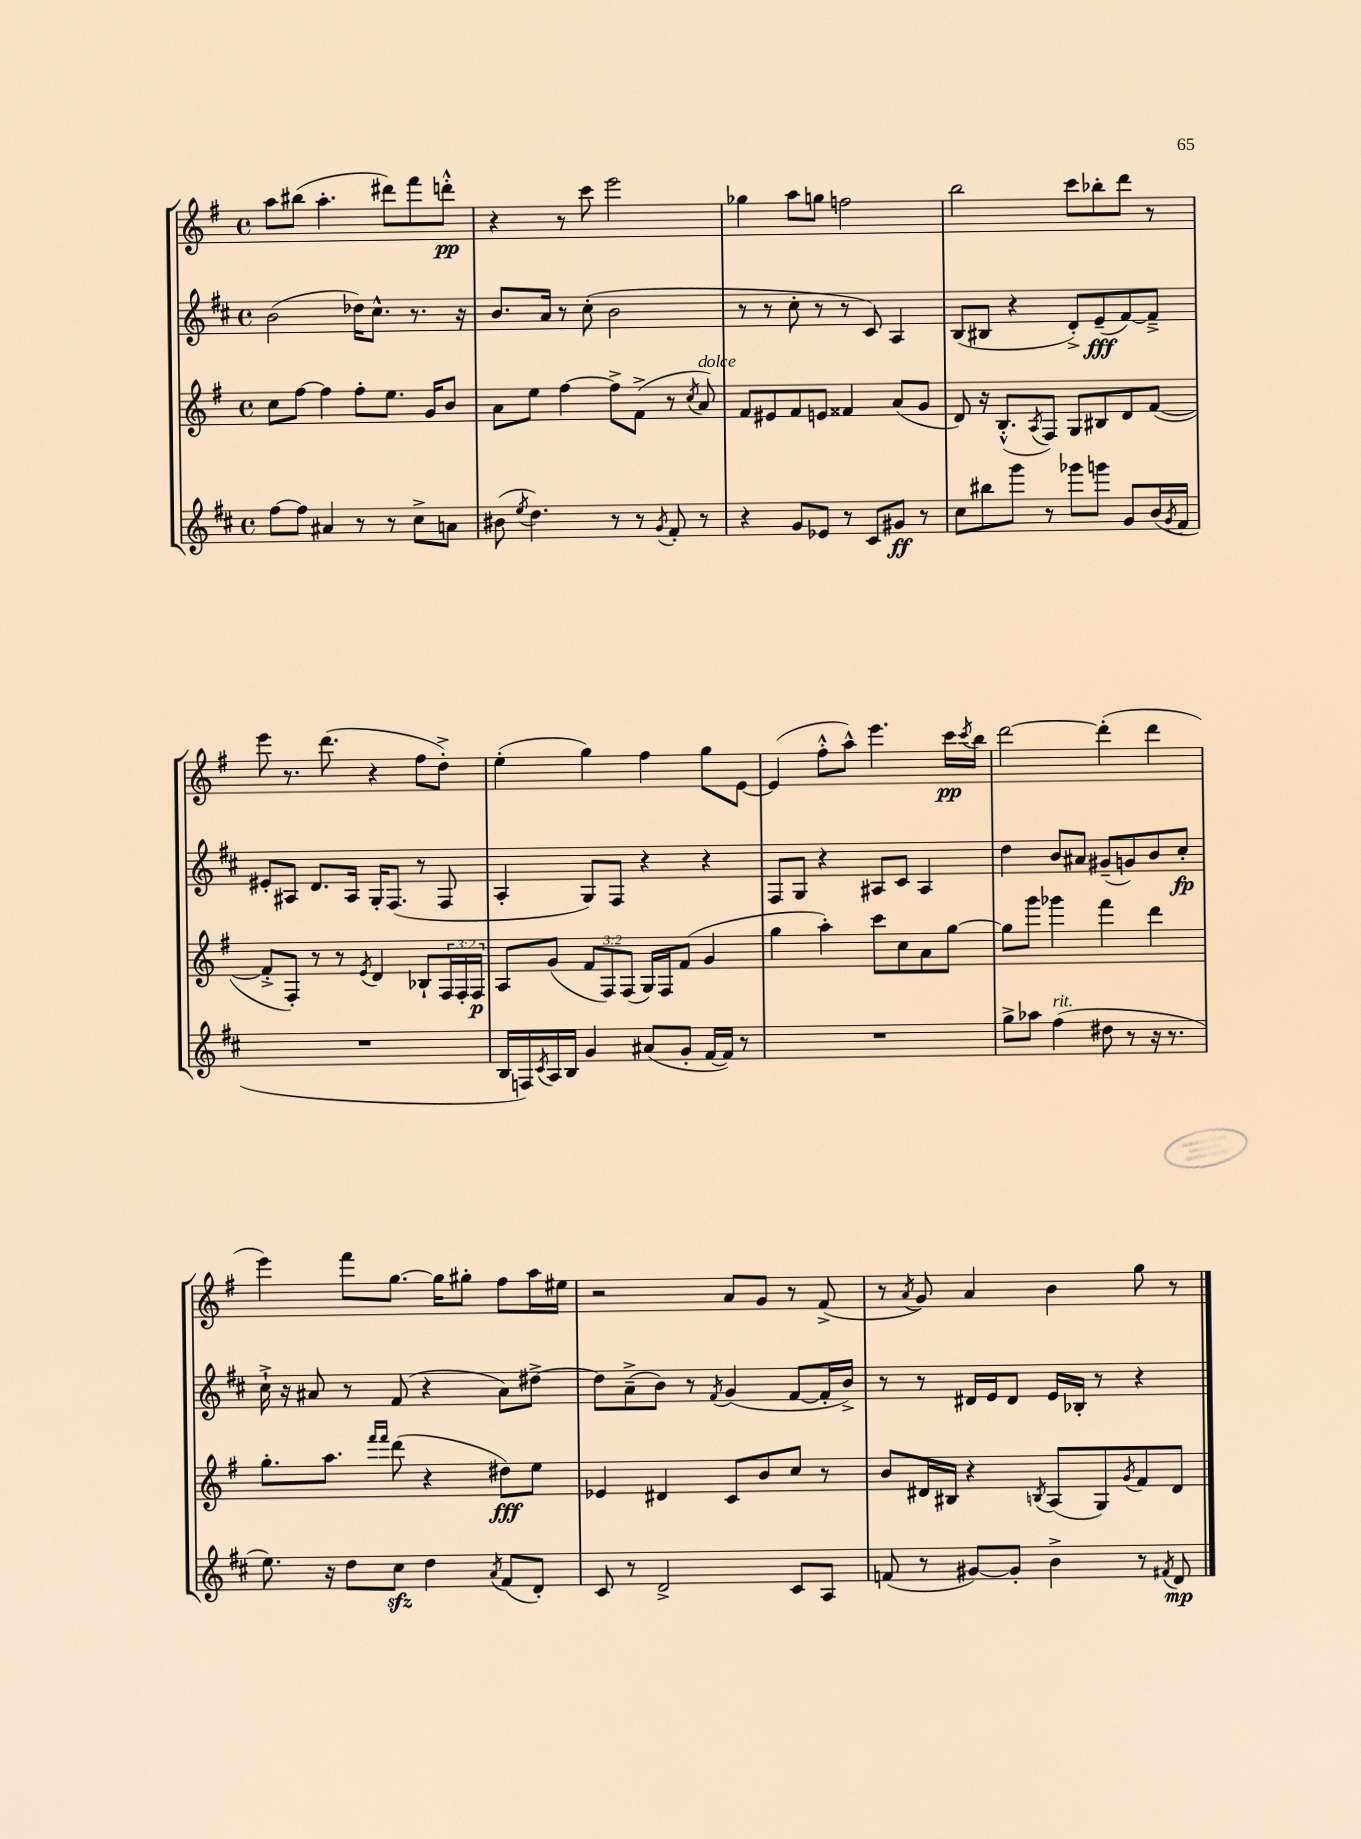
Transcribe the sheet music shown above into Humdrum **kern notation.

**kern	**kern	**kern	**kern
*staff4	*staff3	*staff2	*staff1
*clefG2	*clefG2	*clefG2	*clefG2
*k[f#c#]	*k[f#]	*k[f#c#]	*k[f#]
*M4/4	*M4/4	*M4/4	*M4/4
*met(c)	*met(c)	*met(c)	*met(c)
[8ff#\L	8cc\L	(2b\	8aa\L
8ff#\]J	[8ff#\J	.	(8bb#\J
4a#/	4ff#\]	.	4.aa'\
8r	8ff#'\L	16dd-\LK)	.
.	.	8.cc#^^\J	.
8r	8.ee\J	.	8ddd#\L)
8cc#^\L	.	8.r	8fff#\
.	16g/LK	.	.
8a\J	8b/J	.	8ddd'^^\J
.	.	16r	.
=	=	=	=
(8b#\	8a\L	8.b/L	4r
8qee/	.	.	.
4.dd\)	8ee\J	.	.
.	.	16a/Jk	.
.	[4ff#\	8r	8r
.	.	(8cc#'\	8ccc\
8r	8ff#^\]L	2b\	2eee\
8r	(8f#^\J	.	.
8qg/	.	.	.
8f#'/	8r	.	.
.	8qcc/	.	.
8r	8a/)	.	.
=	=	=	=
4r	8f#/L	8r	4gg-\
.	8e#/	8r	.
8g/L	8f#/	8cc#'\	8aa\L
8e-/J	8e/J	8r	8gg\J
8r	4f##/	8r	2ff\
8c#/L	.	8c#/)	.
8g#/J	(8a/L	4A/	.
8r	8g/J	.	.
=	=	=	=
8cc#\L	8d/)	(8B/L	2bb\
8bb#\	16r	8B#/J	.
.	(8.B'^^/L	.	.
8ggg\J	.	4r	.
.	8qA/	.	.
8r	8F#/J)	.	.
8ggg-\L	8G/L	8d'^/L)	8ccc\L
8ggg\J	8B#/	(8e~/	8bb-'\
8g/L	8d/	[8f#/)	8ddd\J
(16b/L	([8f#/J	8f#~^/]J	8r
8qg/	.	.	.
16f#/JJ	.	.	.
=	=	=	=
1r	8f#'^/]L	8e#'/L	8eee\
.	8F#'/J)	8A#/J	8.r
.	8r	8.d/L	.
.	.	.	(8.ddd\
.	8r	.	.
.	.	16A#/Jk	.
.	8qe/	.	.
.	4d/	16G'/LK	4r
.	.	(8.F#/J	.
.	8B-`/L	8r	8ff#\L
.	24F#/L	8F#/	8dd'^\J)
.	24F#'/	.	.
.	24F#/JJ	.	.
=	=	=	=
16B/LL	8A/L	4A'/	(4ee'\
16F/)	.	.	.
8qc#/	.	.	.
16A/	(8g/J	.	.
16B/JJ	.	.	.
4g/	12f#/L	8G/L)	4gg\)
.	12F#/)	.	.
.	.	8F#/J	.
.	(12F#/J	.	.
(8a#/L	16G/LL)	4r	4ff#\
.	16F#/J	.	.
8g'/J	(8f#/J	.	.
[16f#/LL	4g/	4r	8gg\L
16f#/]JJ)	.	.	.
8r	.	.	[8e\J
=	=	=	=
1r	4gg\	8F#/L	(4e/]
.	.	8G/J	.
.	4aa'\)	4r	8ff#'^^\L
.	.	.	8aa^^\J)
.	8ccc\L	8A#/L	4.eee\
.	8cc\	8c#/J	.
.	8a\	4A#/	.
.	[8gg\J	.	16ccc\LL
.	.	.	8qccc/
.	.	.	16bb\JJ
=	=	=	=
8gg^\L	8gg\]L	4dd\	[2ddd\
8aa-\J	8ggg\J	.	.
(4ff#\	4ggg-\	8b/L	.
.	.	8a#/J	.
8dd#\	4fff#\	(8g#~/L	(4ddd'\]
8r	.	8g/)	.
16r	4ddd\	8b/	4ddd\
8.r	.	.	.
.	.	8cc#'/J	.
=	=	=	=
8.ee\)	8.gg'\L	16cc#`^\	4eee\)
.	.	16r	.
.	.	8a#/	.
16r	8.aa\J	.	.
8dd\L	.	8r	8fff#\L
.	16qqfff#/LL	.	.
.	16qqfff#/JJ	.	.
8cc#\J	(8ddd\	(8f#/	[8.gg\J
4dd\	4r	4r	.
.	.	.	16gg\]LK
.	.	.	8gg#'\J
8qa/	.	.	.
(8f#/L	8dd#\L)	8a#\L)	8ff#\L
8d'/J)	8ee\J	[8dd#^\J	16aa\L
.	.	.	16ee#\JJ
=	=	=	=
8c#/	4e-/	8dd#\]L	2r
8r	.	(8a~^\	.
2d^/	4d#/	8b\J)	.
.	.	8r	.
.	.	8qf#/	.
.	8c/L	(4g/	8a/L
.	8b/	.	8g/J
8c#/L	8cc/J	[8f#/L	8r
8A/J	8r	16f#'/]L	(8f#^/
.	.	16b^/JJ)	.
=	=	=	=
(8f/	8b/L	8r	8r
.	.	.	8qa/
8r	16d#/L	8r	8g/)
.	16B#/JJ	.	.
[8g#/L)	4r	16d#/LL	4a/
.	.	16e/J	.
8g#'/]J	.	8d#/J	.
.	8qB/	.	.
4b^\	(8A/L	16e/LL	4b\
.	.	16B-'/JJ	.
.	8G/)	8r	.
.	8qg/	.	.
8r	8f#/	4r	8gg\
8qf#/	.	.	.
8d/	8d#/J	.	8r
==	==	==	==
*-	*-	*-	*-
